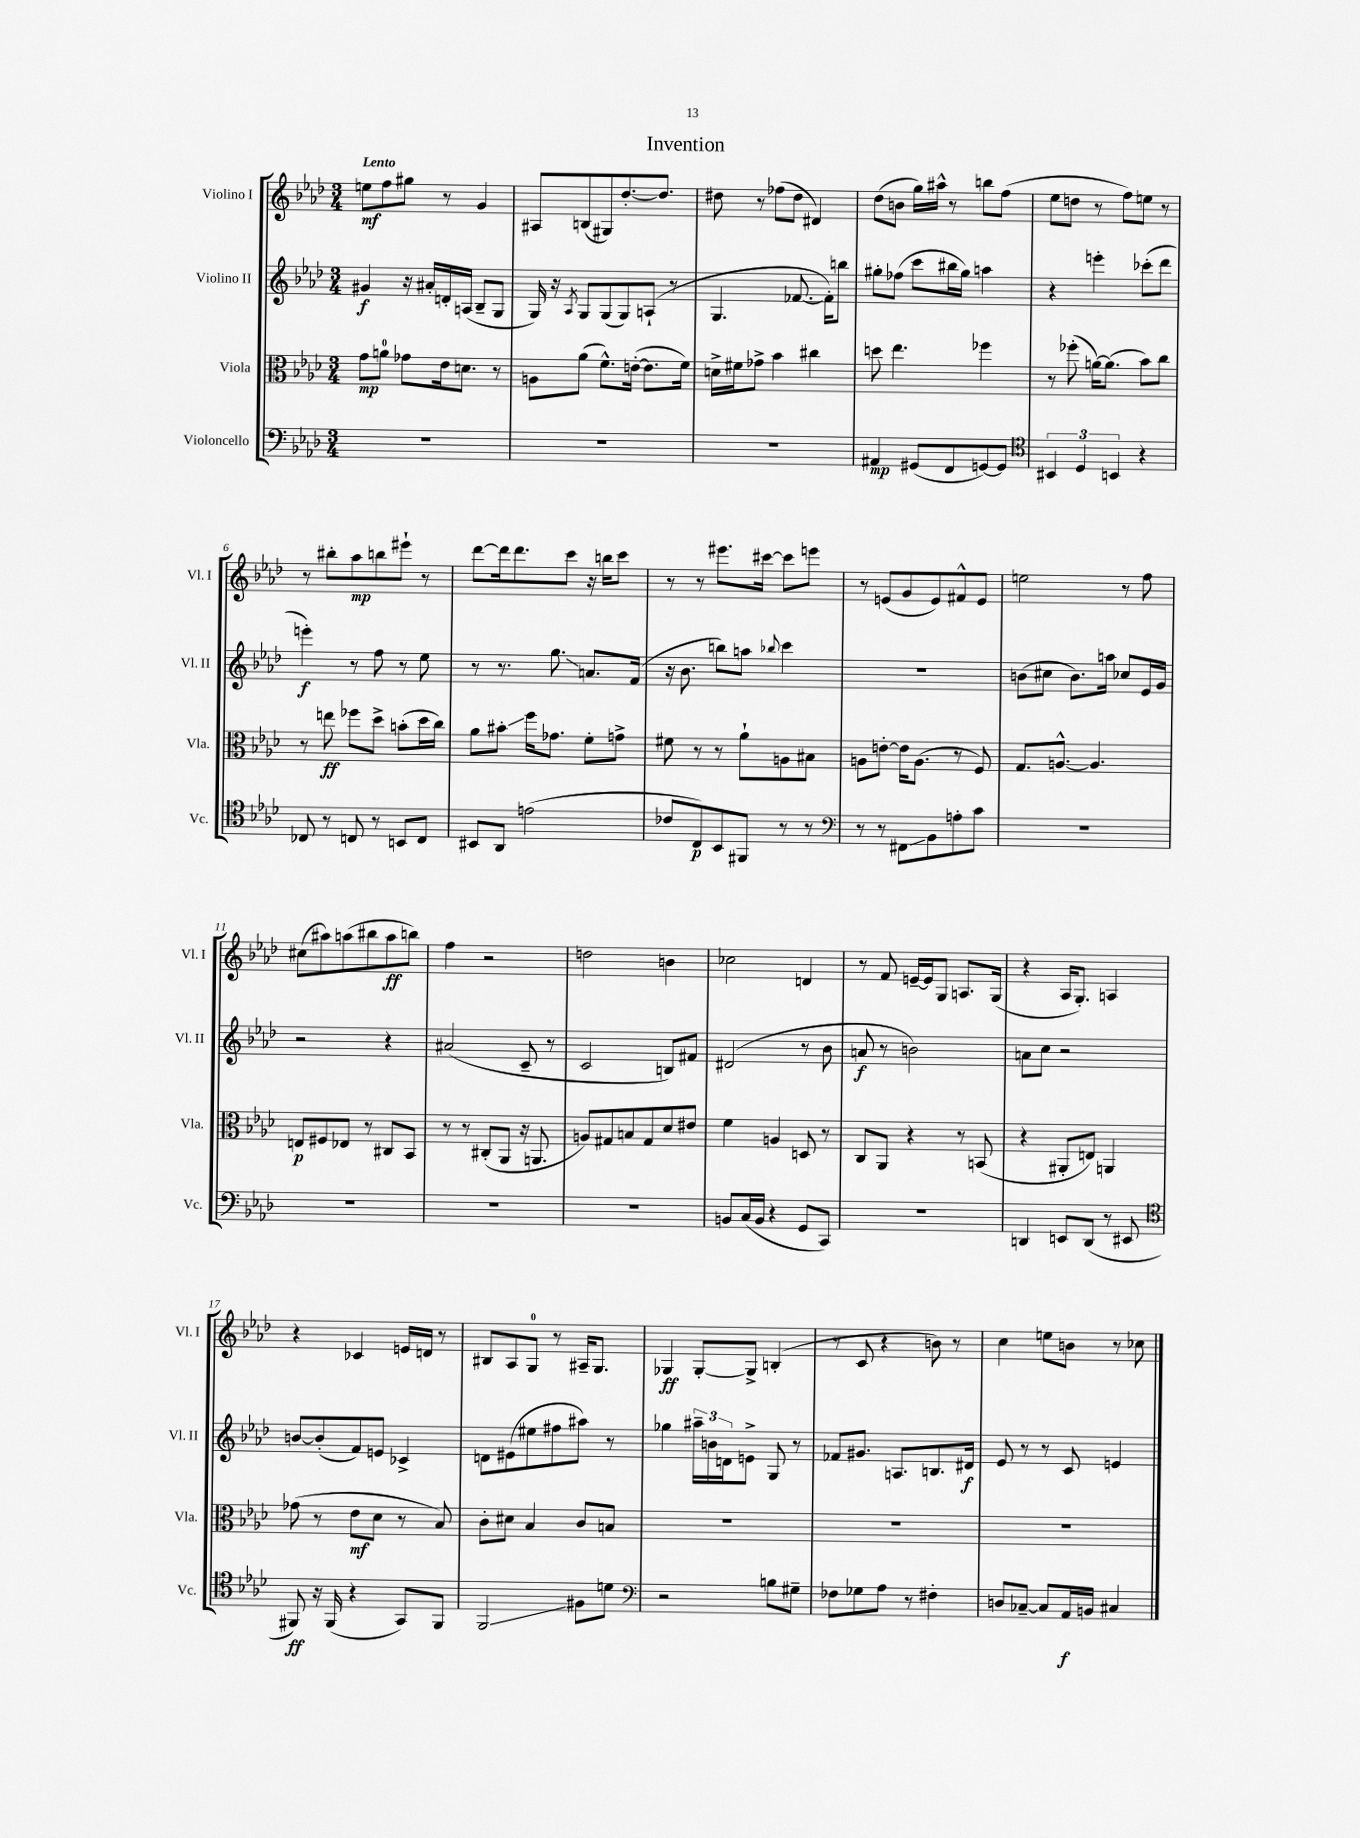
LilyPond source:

\header { title = "Invention" }
<<
\new StaffGroup <<
\new Staff = "s0" \with { instrumentName = "Violino I" shortInstrumentName = "Vl. I" } {
    \clef treble \key aes \major \numericTimeSignature \time 3/4 \tempo "Lento"
    e''8\mf f''8 gis''8 r8 g'4 |
    ais8 b8( gis8) des''8.~-. des''8. |
    dis''8 r8 fes''8( dis''8 dis'4) |
    des''8( b'8 g''16) ais''16-^ r8 b''8 f''8( |
    ees''8 d''8 r8 f''8) e''8 r8 |
    r8 bis''8-. aes''8\mp b''8 eis'''8-! r8 |
    des'''8~ des'''16 des'''8. c'''8 r16 b''16 c'''8 |
    r8 r8 eis'''8. cis'''16~ cis'''8 e'''8 |
    r8 e'8( g'8 e'8) fis'8-^ e'8 |
    e''2 r8 f''8 |
    cis''8( ais''8) a''8( bis''8 a''8\ff b''8) |
    f''4 r2 |
    d''2 b'4 |
    ces''2 d'4 |
    r8 f'8 e'16~-- e'16 g8 a8. g16( |
    r4 aes16 g8.-.) a4 |
    r4 ces'4 e'16 d'16 r8 |
    bis8 aes8 g8-0 r8 ais16-- g8. |
    ges4\ff ges8~-. ges8-> b4-.( |
    r8 c'8 r4 b'8) r8 |
    c''4 e''8 b'8 r8 ces''8 \bar "|." |
}
\new Staff = "s1" \with { instrumentName = "Violino II" shortInstrumentName = "Vl. II" } {
    \clef treble \key aes \major \numericTimeSignature \time 3/4
    gis'4\f r16 ais'16-. d'16-. a16( bes8-- g8 |
    g16) r16 \acciaccatura { aes8 } g8 g8( g8) a8-!( r8 |
    g4. fes'8.~ fes'16-.) b''8 |
    gis''8-. fes''8( c'''8 bis''16 gis''16) a''4 |
    r4 e'''4-. ces'''8-.( des'''8 |
    e'''4-.\f) r8 f''8 r8 ees''8 |
    r8 r8. g''8.\glissando a'8. f'16( |
    r16 bes'8. b''8) a''8 \appoggiatura { bes''8 } c'''4 |
    R2. |
    b'8( cis''8 b'8.) a''16 ces''8 ees'16 g'16 |
    r2 r4 |
    ais'2( c'8-- r8 |
    c'2 b8) fis'8 |
    dis'2( r8 bes'8 |
    a'8\f r8 b'2) |
    a'8 c''8 r2 |
    b'8~ b'8-.( f'8) e'8 ces'4-> |
    d'8 eis'8( eis''8 fis''8 ais''8) r8 |
    ges''4 \tuplet 3/2 { ais''16-- b'16 d'16 } e'8-> g8 r8 |
    fes'8 gis'8. a8. b8. dis'16\f |
    ees'8 r8 r8 c'8 e'4 \bar "|." |
}
\new Staff = "s2" \with { instrumentName = "Viola" shortInstrumentName = "Vla." } {
    \clef alto \key aes \major \numericTimeSignature \time 3/4
    g'8\mp a'8-0 ges'8 ees'16 d'8. r8 |
    a8 aes'8( f'8.-^) e'16~-.( e'8. f'16) |
    d'16-> fis'16 ges'8-> bes'4 cis''4 |
    d''8 ees''4. fes''4 |
    r8 fes''8-.( a'16~) a'8.( bes'8) c''8 |
    r8 e''8\ff fes''8 des''8-> b'8-.( des''16 c''16) |
    aes'8 bis'8-.\glissando f''16 ges'8. f'8-. g'8-> |
    fis'8 r8 r8 aes'8-! a8 bis8 |
    a8 e'8~-. e'16 a8.( r8 f8) |
    g8. a8.~-^ a4. |
    e8\p fis8 ees8 r8 cis8 bes,8 |
    r8 r8 cis8-.( aes,8 r16 a,8. |
    a8) gis8 b8 gis8 des'8 eis'8 |
    f'4 a4 d8 r8 |
    c8 aes,8 r4 r8 b,8( |
    r4 ais,8-. e8) a,4 |
    ges'8( r8 ees'8\mf des'8 r8 bes8) |
    c'8-. dis'8 bes4 c'8 b8 |
    R2. |
    R2. |
    R2. \bar "|." |
}
\new Staff = "s3" \with { instrumentName = "Violoncello" shortInstrumentName = "Vc." } {
    \clef bass \key aes \major \numericTimeSignature \time 3/4
    R2. |
    R2. |
    R2. |
    ais,4\mp gis,8( f,8 g,8~) g,8 |
    \clef tenor \tuplet 3/2 { bis,4 des4 b,4 } r4 |
    ces8 r8 c8 r8 b,8 c8 |
    bis,8 aes,8 e'2( |
    ces'8 c8\p) bes,8 fis,8 r8 r8 |
    \clef bass r8 r8 fis,8\glissando bes,8 a8-. c'8 |
    R2. |
    R2. |
    R2. |
    R2. |
    b,8 c16( b,16 r4 g,8 c,8) |
    R2. |
    d,4 e,8 d,8( r8 eis,8 |
    \clef tenor fis,8\ff) r16 fis,16( r4 g,8) fis,8 |
    f,2\glissando fis8 d'8 |
    \clef bass r2 b8 gis8-- |
    fes8 ges8 aes8 r8 fis4-. |
    d8 ces8~-- ces8 aes,16\f b,16 cis4 \bar "|." |
}
>>
>>
